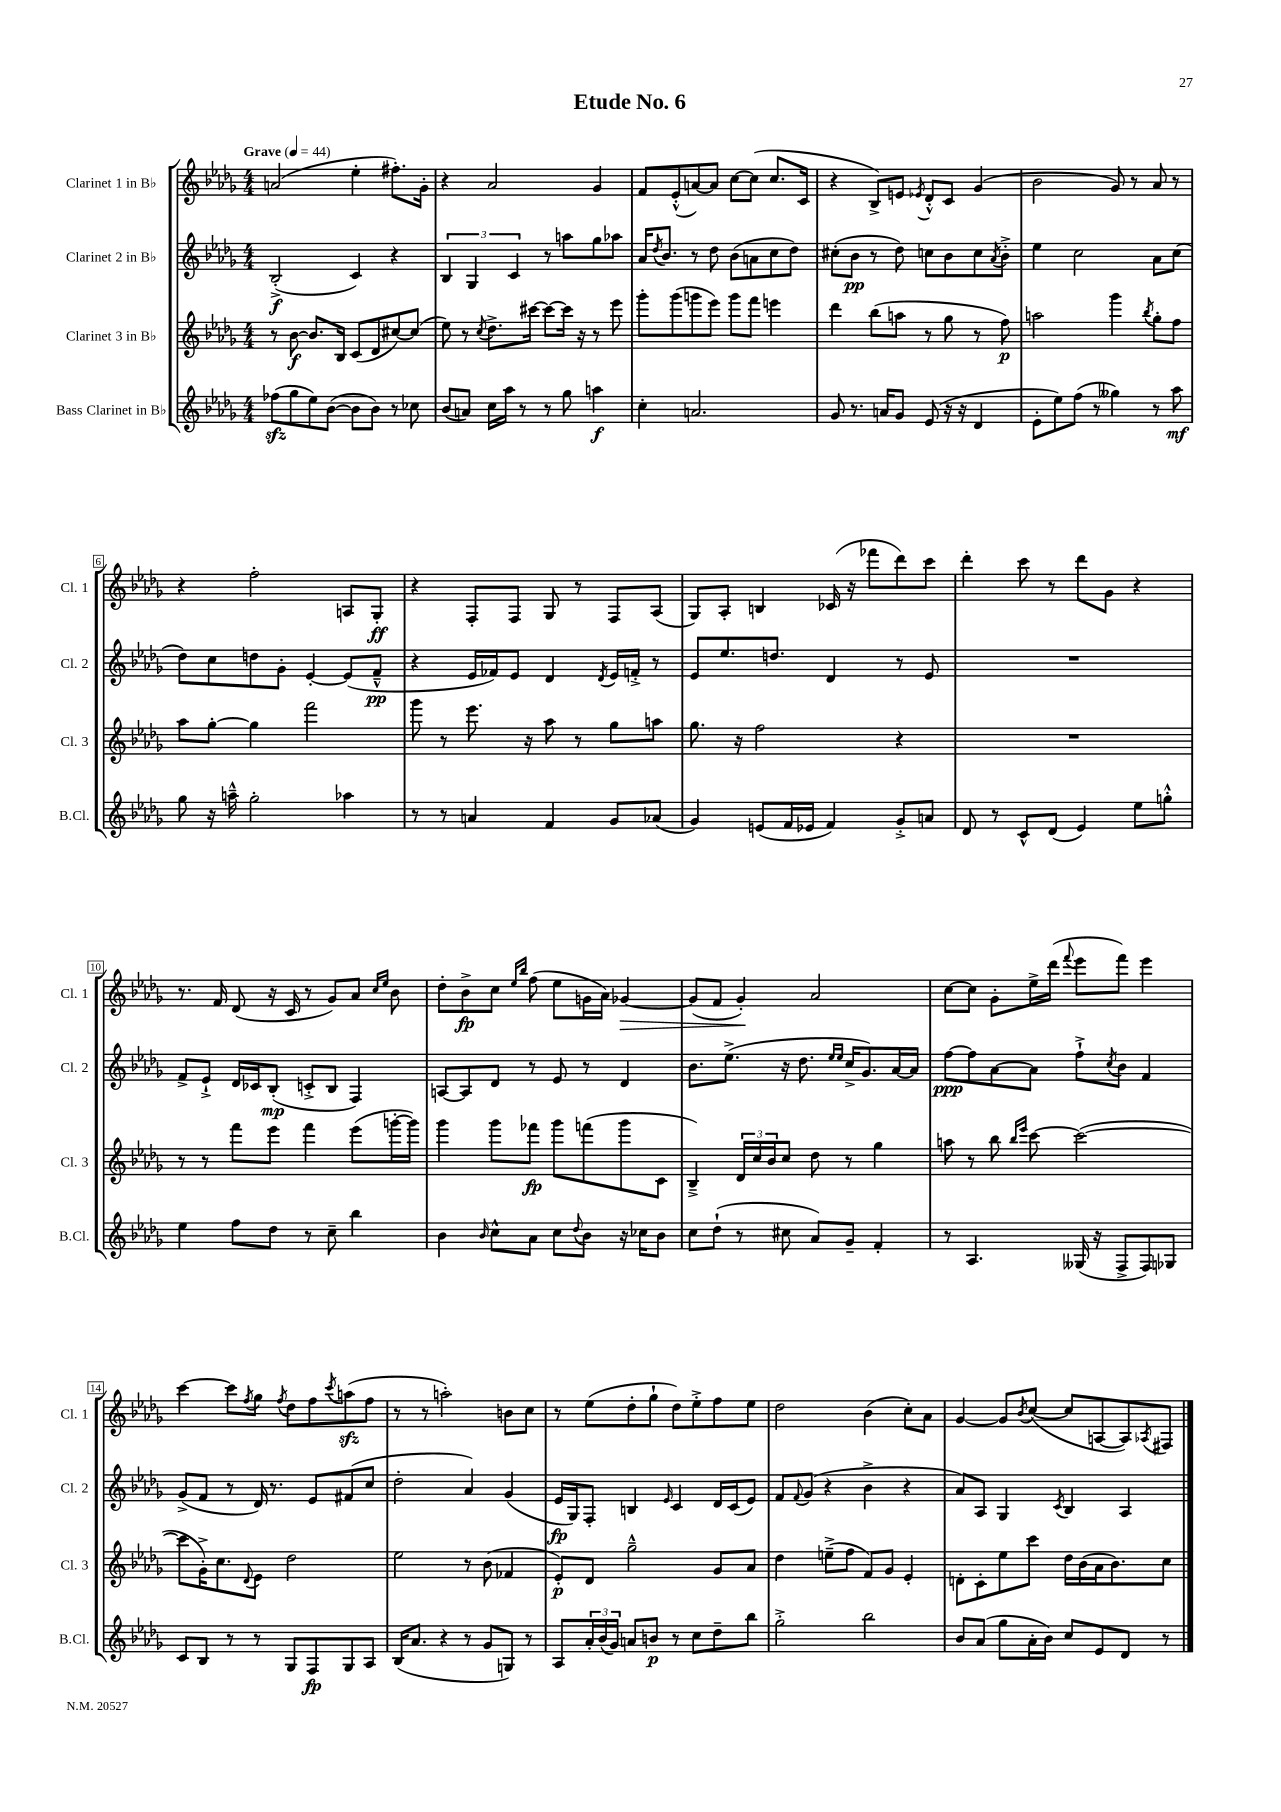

**kern	**dynam	**kern	**dynam	**kern	**dynam	**kern	**dynam
*part4	*part4	*part3	*part3	*part2	*part2	*part1	*part1
*staff4	*staff4	*staff3	*staff3	*staff2	*staff2	*staff1	*staff1
*I"Bass Clarinet in B♭	*	*I"Clarinet 3 in B♭	*	*I"Clarinet 2 in B♭	*	*I"Clarinet 1 in B♭	*
*I'B.Cl.	*	*I'Cl. 3	*	*I'Cl. 2	*	*I'Cl. 1	*
*clefG2	*	*clefG2	*	*clefG2	*	*clefG2	*
*k[b-e-a-d-g-]	*	*k[b-e-a-d-g-]	*	*k[b-e-a-d-g-]	*	*k[b-e-a-d-g-]	*
*M4/4	*	*M4/4	*	*M4/4	*	*M4/4	*
*MM44	*	*MM44	*	*MM44	*	*MM44	*
=1	=1	=1	=1	=1	=1	=1	=1
!	!	!	!	!	!	!LO:TX:a:B:t=Grave	!
(8ff-Xzz\L	.	8r	.	(2B-'^/	f	(2an/	.
8gg-\	.	[8b-\	f	.	.	.	.
8ee-\)	.	8.b-/L]	.	.	.	.	.
([8b-\J	.	.	.	.	.	.	.
.	.	16B-/Jk	.	.	.	.	.
8b-\L]	.	(8c/L	.	4c/)	.	4ee-'\	.
8b-\J)	.	8d-/	.	.	.	.	.
8r	.	[8cc#X/)	.	4r	.	8.ff#X'\L)	.
8cc-X\	.	(8cc#/J]	.	.	.	.	.
.	.	.	.	.	.	16g-'\Jk	.
=2	=2	=2	=2	=2	=2	=2	=2
(8b-/L	.	8ee-\)	.	6B-/	.	4r	.
8an/J)	.	8r	.	.	.	.	.
.	.	.	.	6G-/	.	.	.
.	.	8qcc/	.	.	.	.	.
16cc\LL	.	8.dd-^\L	.	.	.	2a-/	.
16aa-\JJ	.	.	.	.	.	.	.
.	.	.	.	6c/	.	.	.
8r	.	.	.	.	.	.	.
.	.	[16ccc#X\Jk	.	.	.	.	.
8r	.	8ccc#\L_	.	8r	.	.	.
8gg-\	.	16ccc#\Jk]	.	8aan\L	.	.	.
.	.	16r	.	.	.	.	.
4aan\	f	8r	.	8gg-\	.	4g-/	.
.	.	8eee-\	.	8aa-X\J	.	.	.
=3	=3	=3	=3	=3	=3	=3	=3
4cc'\	.	8ggg-'\L	.	16a-/KL	.	8f/L	.
.	.	.	.	8qdd-/	.	.	.
.	.	.	.	8.b-/J	.	.	.
.	.	(8ggg-\	.	.	.	(8e-'^^/	.
2.an/	.	8gggn\	.	8r	.	[8an/)	.
.	.	8eee-\J)	.	8dd-\	.	8a/J]	.
.	.	8ggg\L	.	(8b-\L	.	[8cc\L	.
.	.	8fff\J	.	8an\	.	(8cc\J]	.
.	.	4eeen\	.	8cc\	.	8.cc/L	.
.	.	.	.	8dd-\J)	.	.	.
.	.	.	.	.	.	16c/Jk	.
=4	=4	=4	=4	=4	=4	=4	=4
8g-/	.	4ddd-\	.	(8cc#X'\L	.	4r	.
8.r	.	.	.	8b-\J	pp	.	.
.	.	(8bb-\L	.	8r	.	8B-^/L)	.
16an/KL	.	.	.	.	.	.	.
8g-/J	.	8aan\J	.	8dd-\)	.	8en/J	.
.	.	.	.	.	.	8qe-X/	.
(8e-/	.	8r	.	8ccn\L	.	8d-'^^/L	.
16r	.	8gg-\	.	8b-\	.	8c/J	.
16r	.	.	.	.	.	.	.
4d-/	.	8r	.	8cc\	.	(4g-/	.
.	.	.	.	8qa-/	.	.	.
.	.	8ff\)	p	8b-'^\J	.	.	.
=5	=5	=5	=5	=5	=5	=5	=5
8e-'\L	.	2aan\	.	4ee-\	.	2b-\	.
8ee-\)	.	.	.	.	.	.	.
(8ff\J	.	.	.	2cc\	.	.	.
8r	.	.	.	.	.	.	.
4gg--X\)	.	4ggg-\	.	.	.	8g-/)	.
.	.	.	.	.	.	8r	.
.	.	8qbb-/	.	.	.	.	.
8r	.	8gg-'\L	.	8a-\L	.	8a-/	.
8aa-\	mf	8ff\J	.	(8cc\J	.	8r	.
!!LO:LB:g=z
=6	=6	=6	=6	=6	=6	=6	=6
8gg-\	.	8aa-\L	.	8dd-\L)	.	4r	.
16r	.	[8gg-'\J	.	8cc\	.	.	.
16aan~^^\	.	.	.	.	.	.	.
2gg-'\	.	4gg-\]	.	8ddn\	.	2ff'\	.
.	.	.	.	8g-'\J	.	.	.
.	.	2fff\	.	[4e-'/	.	.	.
4aa-X\	.	.	.	(8e-/L]	.	8An/L	.
.	.	.	.	8f~^^/J	pp	8G-'/J	ff
=7	=7	=7	=7	=7	=7	=7	=7
8r	.	8ggg-\	.	4r	.	4r	.
8r	.	8r	.	.	.	.	.
4an/	.	8.eee-\	.	16e-/LL	.	8F'/L	.
.	.	.	.	16f-X/J)	.	.	.
.	.	.	.	8e-/J	.	8F/J	.
.	.	16r	.	.	.	.	.
4f/	.	8aa-\	.	4d-/	.	8G-/	.
.	.	8r	.	.	.	8r	.
.	.	.	.	8qd-/	.	.	.
8g-/L	.	8gg-\L	.	16e-/LL	.	8F/L	.
.	.	.	.	16fn'^/JJ	.	.	.
(8a-X/J	.	8aan\J	.	8r	.	(8A-/J	.
=8	=8	=8	=8	=8	=8	=8	=8
4g-/)	.	8.gg-\	.	8e-/L	.	8G-/L)	.
.	.	.	.	8.ee-/	.	8A-'/J	.
.	.	16r	.	.	.	.	.
(8en/L	.	2ff\	.	.	.	4Bn/	.
.	.	.	.	8.ddn/J	.	.	.
16f/L	.	.	.	.	.	.	.
16e-X/JJ	.	.	.	.	.	.	.
4f/)	.	.	.	4d-/	.	(16c-X/	.
.	.	.	.	.	.	16r	.
.	.	.	.	.	.	8fff-X\L	.
8g-'^/L	.	4r	.	8r	.	8ddd-\)	.
8an/J	.	.	.	8e-/	.	8ccc\J	.
=9	=9	=9	=9	=9	=9	=9	=9
8d-/	.	1r	.	1r	.	4ddd-'\	.
8r	.	.	.	.	.	.	.
8c^^/L	.	.	.	.	.	8ccc\	.
(8d-/J	.	.	.	.	.	8r	.
4e-/)	.	.	.	.	.	8ddd-\L	.
.	.	.	.	.	.	8g-\J	.
8ee-\L	.	.	.	.	.	4r	.
8ggn'^^\J	.	.	.	.	.	.	.
!!LO:LB:g=z
=10	=10	=10	=10	=10	=10	=10	=10
4ee-\	.	8r	.	8f^/L	.	8.r	.
.	.	8r	.	8e-`^/J	.	.	.
.	.	.	.	.	.	16f/	.
8ff\L	.	8fff\L	.	16d-/LL	.	(8d-/	.
.	.	.	.	16c-X/J	.	.	.
8dd-\J	.	8eee-\J	.	(8B-'/J	mp	16r	.
.	.	.	.	.	.	16c/	.
8r	.	4fff\	.	8cn'^/L	.	8r	.
8cc~\	.	.	.	8B-/J	.	8g-/L)	.
4bb-\	.	(8eee-\L	.	4F/)	.	8a-/J	.
.	.	.	.	.	.	16qqcc/LL	.
.	.	.	.	.	.	16qqee-/JJ	.
.	.	[16gggn'\L	.	.	.	8b-\	.
.	.	16ggg\JJ])	.	.	.	.	.
=11	=11	=11	=11	=11	=11	=11	=11
4b-\	.	4ggg-\	.	[8An/L	.	8dd-'\L	.
.	.	.	.	8A/]	.	8b-^\	fp
16qqb-/	.	.	.	.	.	.	.
8cc^^\L	.	8ggg-\L	.	8d-/J	.	8cc\J	.
.	.	.	.	.	.	16qqee-/LL	.
.	.	.	.	.	.	16qqbb-/JJ	.
8a-\J	.	8fff-X\J	fp	8r	.	(8ff\	.
8cc\L	.	8ggg-\L	.	8e-/	.	8ee-\L	.
8qqdd-/	.	.	.	.	.	.	.
8b-\J	.	(8fffn\	.	8r	.	16gn\L	.
.	.	.	.	.	.	16a-\JJ)	.
!	!	!	!	!	!	!	!LO:HP:b
16r	.	8ggg-\	.	4d-/	.	[4g-X/	>
16cc-X\KL	.	.	.	.	.	.	.
8b-\J	.	8c\J	.	.	.	.	.
=12	=12	=12	=12	=12	=12	=12	=12
8cc\L	.	4B-~^/)	.	8.b-\L	.	(8g-/L]	.
(8dd-`\J	.	.	.	.	.	8f/J	.
.	.	.	.	(8.ee-^\J	.	.	.
8r	.	24d-/LL	.	.	.	4g-'/)	.
.	.	24cc/	.	.	.	.	.
.	.	24b-/J	.	.	.	.	.
8cc#X\	.	8cc/J	.	16r	.	.	.
.	.	.	.	8.dd-\	.	.	.
8a-/L)	.	8dd-\	.	.	.	2a-/	]
.	.	.	.	16qqee-/LL	.	.	.
.	.	.	.	16qqee-/JJ	.	.	.
8g-~/J	.	8r	.	16cc^/KL	.	.	.
.	.	.	.	8.g-/)	.	.	.
4f'/	.	4gg-\	.	.	.	.	.
.	.	.	.	[16a-/L	.	.	.
.	.	.	.	16a-/JJ]	.	.	.
=13	=13	=13	=13	=13	=13	=13	=13
8r	.	8aan\	.	[8ff\L	ppp	[8cc\L	.
4.A-/	.	8r	.	8ff\]	.	8cc\J]	.
.	.	8bb-\	.	[8a-\	.	8g-'\L	.
.	.	16qqbb-/LL	.	.	.	.	.
.	.	16qqeee-/JJ	.	.	.	.	.
.	.	[8ccc\	.	8a-\J]	.	16ee-^\L	.
.	.	.	.	.	.	(16ddd-\JJ	.
.	.	.	.	.	.	8qqfff/	.
(16G--X/	.	(2ccc\_	.	8ff`^\L	.	8eee-\L	.
16r	.	.	.	.	.	.	.
.	.	.	.	8qcc/	.	.	.
8F^/L	.	.	.	8b-\J	.	8fff\J)	.
8F/)	.	.	.	4f/	.	4eee-\	.
8G-X/J	.	.	.	.	.	.	.
!!LO:LB:g=z
=14	=14	=14	=14	=14	=14	=14	=14
8c/L	.	8ccc\L]	.	(8g-^/L	.	[4ccc\	.
8B-/J	.	16g-'^\K)	.	8f/J	.	.	.
.	.	8.cc\	.	.	.	.	.
8r	.	.	.	8r	.	8ccc\L]	.
.	.	8qqd-/	.	.	.	8qff/	.
8r	.	8e-\J	.	16d-/)	.	8gg-\J	.
.	.	.	.	8.r	.	.	.
.	.	.	.	.	.	8qff/	.
8G-/L	.	2dd-\	.	.	.	8dd-\L	.
8F/	fp	.	.	8e-/L	.	8ff\	.
.	.	.	.	.	.	8qccc/	.
8G-/	.	.	.	(8f#X/	.	(8aanzz\	.
8A-/J	.	.	.	8cc/J	.	8ff\J	.
=15	=15	=15	=15	=15	=15	=15	=15
(16B-/KL	.	2ee-\	.	2dd-'\	.	8r	.
8.a-/J	.	.	.	.	.	.	.
.	.	.	.	.	.	8r	.
4r	.	.	.	.	.	2aan'\)	.
8r	.	8r	.	4a-/)	.	.	.
8g-/L	.	(8b-\	.	.	.	.	.
8Gn/J)	.	4f-X/	.	(4g-/	.	8bn\L	.
8r	.	.	.	.	.	8cc\J	.
=16	=16	=16	=16	=16	=16	=16	=16
8A-/L	.	8e-'/L)	p	16e-/LL	fp	8r	.
.	.	.	.	16G-/J)	.	.	.
24a-'/L	.	8d-/J	.	8F'/J	.	(8ee-\L	.
(24b-/	.	.	.	.	.	.	.
24g-/JJ)	.	.	.	.	.	.	.
8an/L	.	2gg-~^^\	.	4Bn/	.	8dd-'\	.
8bn/J	p	.	.	.	.	8gg-`\J	.
.	.	.	.	16qqe-/	.	.	.
8r	.	.	.	4c/	.	8dd-\L)	.
8cc\L	.	.	.	.	.	8ee-'^\	.
8dd-~\	.	8g-/L	.	16d-/LL	.	8ff\	.
.	.	.	.	(16c/J	.	.	.
8bb-\J	.	8a-/J	.	8e-/J)	.	8ee-\J	.
=17	=17	=17	=17	=17	=17	=17	=17
2gg-'^\	.	4dd-\	.	8f/L	.	2dd-\	.
.	.	.	.	8qqf/	.	.	.
.	.	.	.	(8g-/J	.	.	.
.	.	(8een~^\L	.	4r	.	.	.
.	.	8ff\J	.	.	.	.	.
2bb-\	.	8f/L)	.	4b-^\	.	(4b-\	.
.	.	8g-/J	.	.	.	.	.
.	.	4e-'/	.	4r	.	8cc'\L)	.
.	.	.	.	.	.	8a-\J	.
=18	=18	=18	=18	=18	=18	=18	=18
8b-/L	.	8dn'\L	.	8a-/L)	.	[4g-/	.
(8a-/J	.	8c'\	.	8A-/J	.	.	.
8gg-\L	.	8ee-\	.	4G-/	.	8g-/L]	.
.	.	.	.	.	.	8qb-/	.
16a-'\L	.	8ccc\J	.	.	.	([8cc/J	.
16b-\JJ)	.	.	.	.	.	.	.
.	.	.	.	8qc/	.	.	.
8cc/L	.	16dd-\LL	.	4B-/	.	8cc/L]	.
.	.	(16b-\	.	.	.	.	.
8e-/	.	16a-\J	.	.	.	[8An/	.
.	.	8.b-\)	.	.	.	.	.
8d-/J	.	.	.	4A-/	.	8A/])	.
.	.	.	.	.	.	8qA-X/	.
8r	.	8cc\J	.	.	.	8F#X/J	.
==	==	==	==	==	==	==	==
*-	*-	*-	*-	*-	*-	*-	*-
